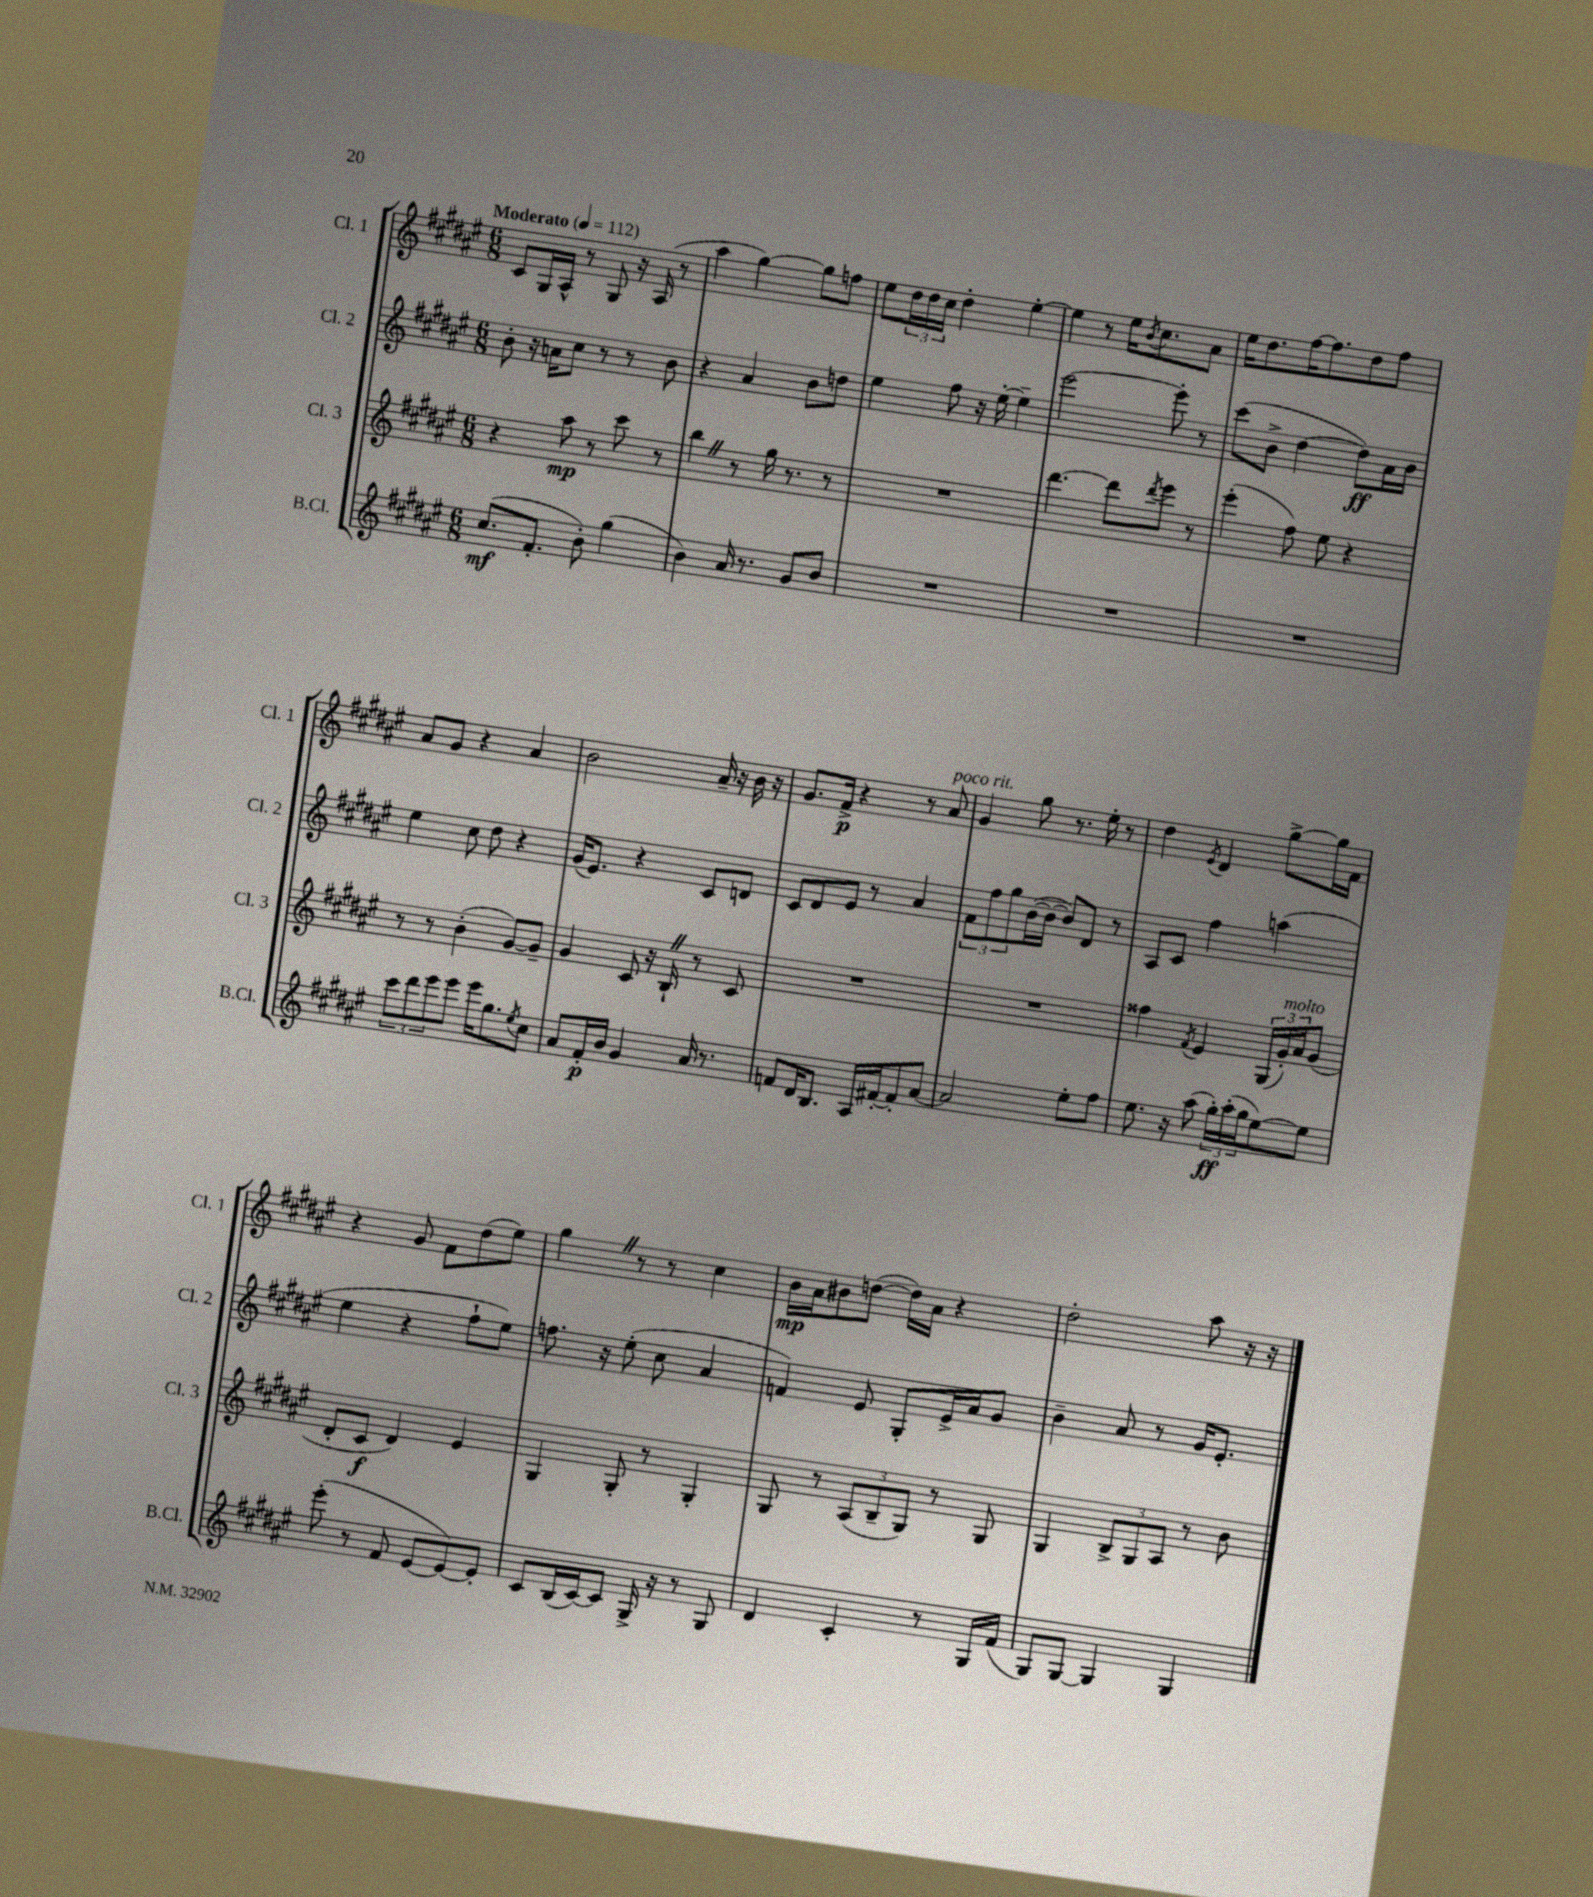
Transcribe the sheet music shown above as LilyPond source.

<<
\new StaffGroup <<
\new Staff = "s0" \with { instrumentName = "Cl. 1" shortInstrumentName = "Cl. 1" } {
    \clef treble \key fis \major \numericTimeSignature \time 6/8 \tempo "Moderato" 4 = 112
    cis'8 gis16 ais16-^ r8 gis8 r16 ais16( r8 |
    ais''4 gis''4~) gis''8 f''8 |
    eis''8 \tuplet 3/2 { dis''16 dis''16 cis''16 } dis''4-. eis''4~-. |
    eis''4 r8 eis''16 \acciaccatura { b'8 } cis''8. ais'8 |
    eis''16 dis''8. fis''16~ fis''8. dis''8 fis''8 |
    ais'8 gis'8 r4 ais'4 |
    b'2 ais'16-- r16 b'16 r16 |
    gis'8. fis'16->\p r4 r8 ais'8^\markup { \italic "poco rit." } |
    gis'4 gis''8 r8. eis''16-. r8 |
    dis''4 \acciaccatura { eis'8 } dis'4 gis''8~-> gis''16 fis'16 |
    r4 gis'8 fis'8 dis''8( eis''8) |
    gis''4 \once \override BreathingSign.text = \markup { \musicglyph "scripts.caesura.straight" } \breathe r8 r8 cis''4 |
    b'16\mp ais'16 bis'8 d''8~( d''16) ais'16 r4 |
    dis''2-. ais''8 r16 r16 \bar "|." |
}
\new Staff = "s1" \with { instrumentName = "Cl. 2" shortInstrumentName = "Cl. 2" } {
    \clef treble \key fis \major \numericTimeSignature \time 6/8
    b'8-. r16 a'16 cis''8 r8 r8 b'8 |
    r4 ais'4 b'8 d''8 |
    eis''4 fis''8 r16 eis''16~-. eis''4-- |
    eis'''2~ eis'''8-. r8 |
    cis'''8( b'8-> dis''4~ dis''8\ff) ais'16 b'16 |
    eis''4 cis''8 dis''8 r4 |
    gis'16( eis'8.) r4 cis'8 d'8 |
    cis'8 dis'8 eis'8 r8 ais'4 |
    \tuplet 3/2 { fis'8 fis''8 gis''8 } b'16~( b'16~ b'8) dis'8 r8 |
    ais8 cis'8 fis''4 a''4( |
    eis''4 r4 fis''8-! eis''8) |
    f''8. r16 eis''8-.( cis''8 ais'4 |
    f'4) eis'8 gis8-. eis'16-> ais'16 gis'8 |
    b'4-- ais'8 r8 gis'16 eis'8.-. \bar "|." |
}
\new Staff = "s2" \with { instrumentName = "Cl. 3" shortInstrumentName = "Cl. 3" } {
    \clef treble \key fis \major \numericTimeSignature \time 6/8
    r4 ais''8\mp r8 cis'''8 r8 |
    b''4 \once \override BreathingSign.text = \markup { \musicglyph "scripts.caesura.straight" } \breathe r8 gis''16 r8. r8 |
    R2. |
    dis'''4.~ dis'''8 \acciaccatura { dis'''8 } eis'''8 r8 |
    eis'''4-.( fis''8) eis''8 r4 |
    r8 r8 b'4-.( gis'8~) gis'8-- |
    gis'4 cis'8 r16 b16-! \once \override BreathingSign.text = \markup { \musicglyph "scripts.caesura.straight" } \breathe r8 cis'8 |
    R2. |
    R2. |
    fisis''4 \acciaccatura { fis'8 } eis'4 \tuplet 3/2 { gis16( gis'16-.^\markup { \italic "molto" }) ais'16 } gis'8( |
    dis'8-. cis'8\f dis'4) eis'4 |
    gis4 gis8-. r8 gis4-. |
    gis8 r8 \tuplet 3/2 { ais8( b8-- gis8) } r8 gis8 |
    gis4 \tuplet 3/2 { b8-> gis8 ais8 } r8 b'8 \bar "|." |
}
\new Staff = "s3" \with { instrumentName = "B.Cl." shortInstrumentName = "B.Cl." } {
    \clef treble \key fis \major \numericTimeSignature \time 6/8
    cis''8.\mf( fis'8.-. b'8-.) gis''4( |
    b'4) ais'16 r8. gis'8 b'8 |
    R2. |
    R2. |
    R2. |
    \tuplet 3/2 { cis'''8 dis'''8 eis'''8 } eis'''8 eis'''16 gis''8. \acciaccatura { eis''8 } cis''8 |
    ais'8 fis'16-.\p b'16 gis'4 ais'16 r8. |
    f'8 dis'16 b8. ais16 fis'16~-. fis'8-. ais'8~ |
    ais'2 eis''8-. fis''8 |
    eis''8. r16 ais''8( \tuplet 3/2 { gis''16-.\ff) ais''16-.( gis''16 } eis''8~) eis''8 |
    eis'''8-.( r8 fis'8 eis'8~ eis'8~) eis'8-. |
    cis'8 b16( cis'16~) cis'8 gis16-> r16 r8 gis8 |
    dis'4 cis'4-. r8 gis16 fis'16( |
    gis8) gis8~ gis4 gis4 \bar "|." |
}
>>
>>
\layout { \context { \Score \remove "Bar_number_engraver" } }
